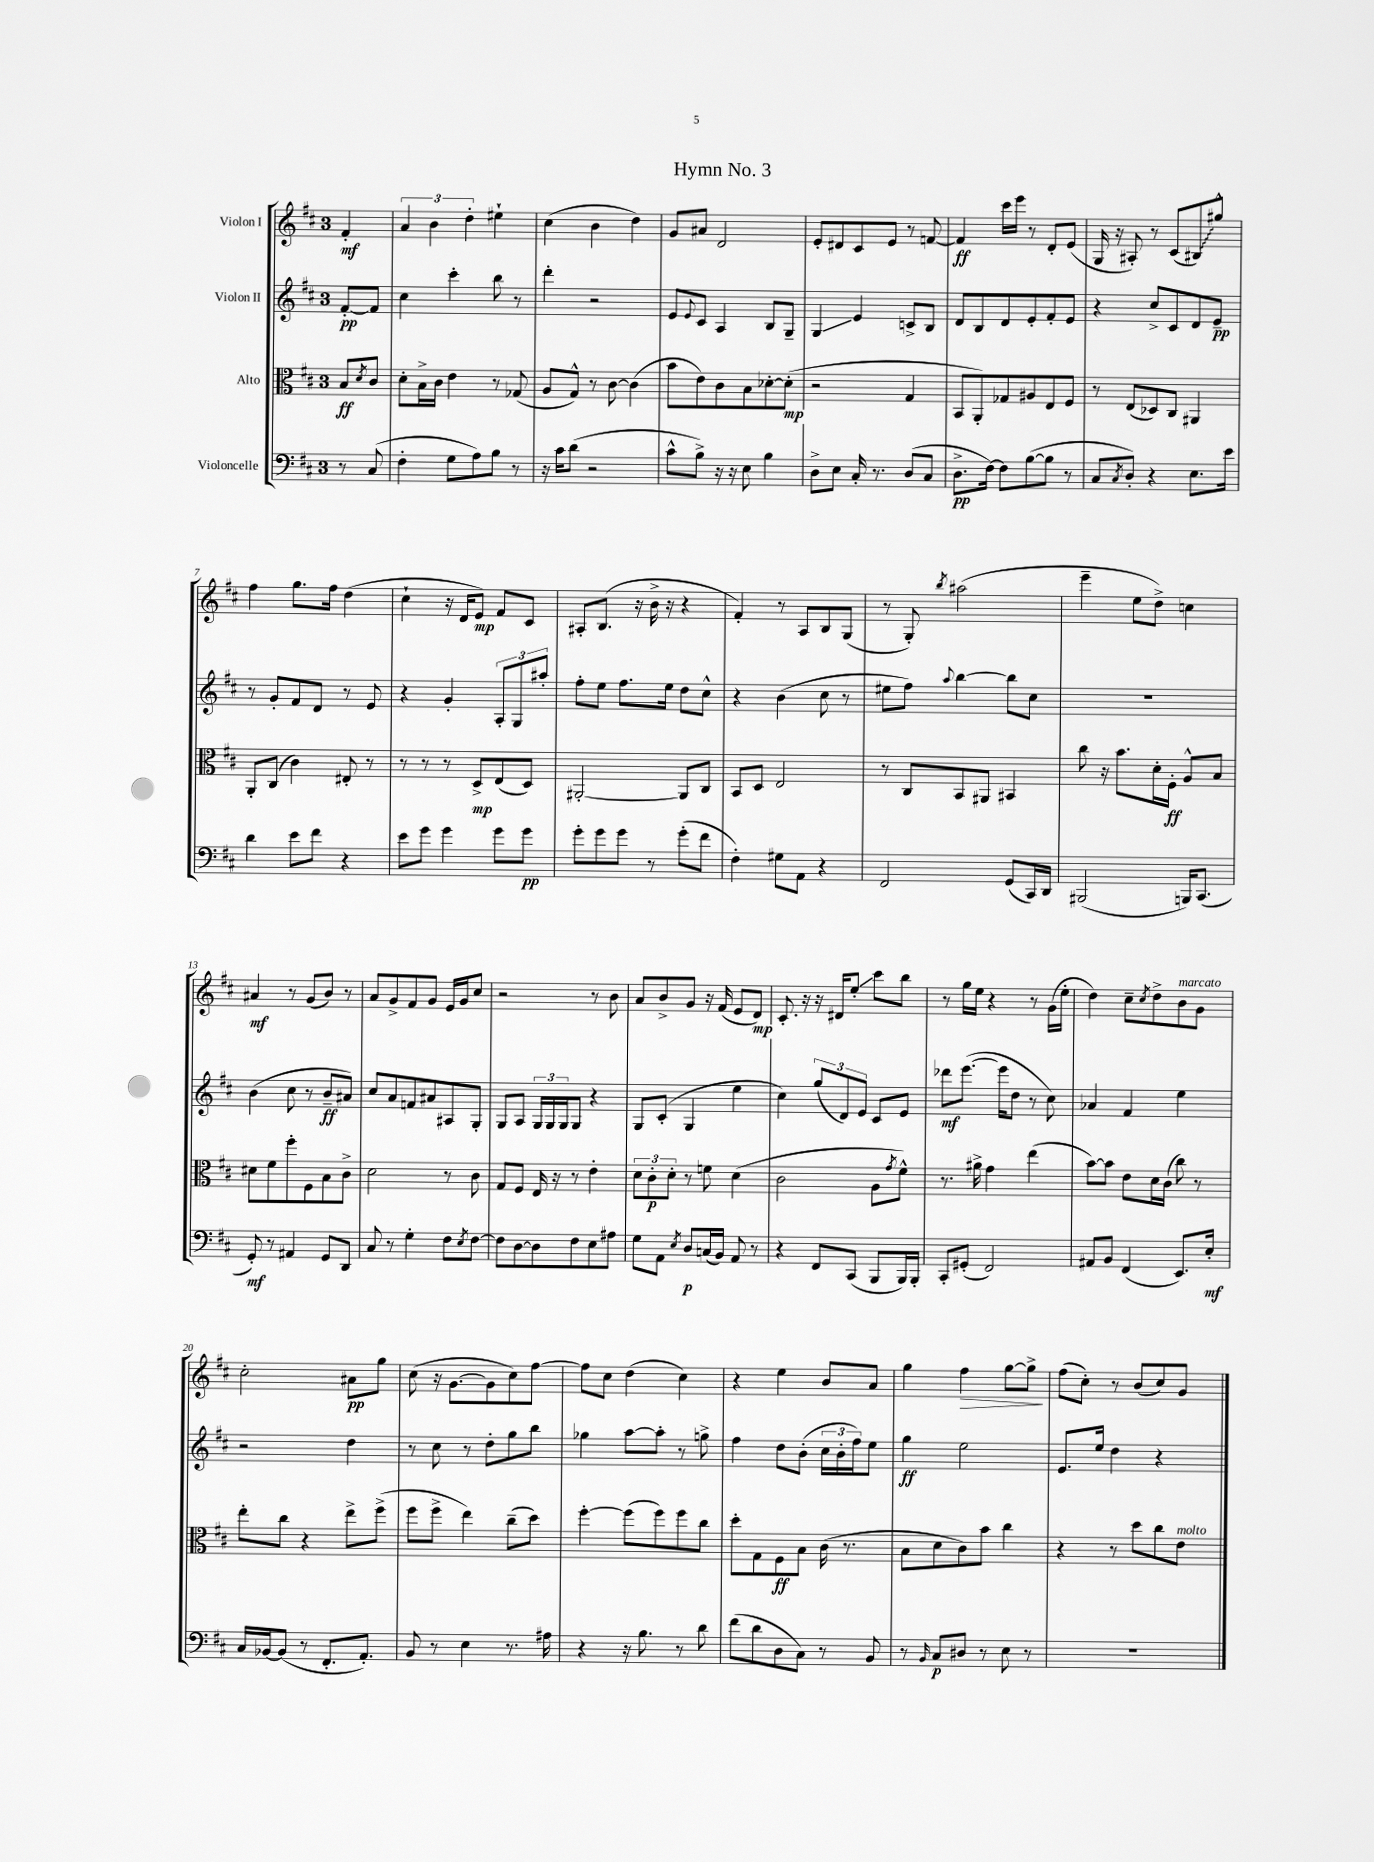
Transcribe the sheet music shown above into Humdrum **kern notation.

**kern	**kern	**kern	**kern
*staff4	*staff3	*staff2	*staff1
*clefF4	*clefC3	*clefG2	*clefG2
*k[f#c#]	*k[f#c#]	*k[f#c#]	*k[f#c#]
*M3/4	*M3/4	*M3/4	*M3/4
8r	8B	[8f#'	4f#'
.	8qd	.	.
(8C#	8c#	8f#]	.
=	=	=	=
4F#'	8d'	4cc#	6a
.	16B^	.	.
.	.	.	6b
.	16c#	.	.
8G	4e	4ccc#'	.
.	.	.	6dd'
8A)	.	.	.
8B	8r	8bb	4ee#`
8r	(8G-	8r	.
=	=	=	=
16r	8A	4ddd'	(4cc#
16c#	.	.	.
(8d	8G^^)	.	.
2r	8r	2r	4b
.	[8c#	.	.
.	(4c#]	.	4dd)
=	=	=	=
8c#^^	8b	8e	8g
.	.	8qqe	.
8B^)	8e)	8c#	8a#
16r	8c#	4A	2d
16r	.	.	.
8E	8B	.	.
4B	[8d-'	8B	.
.	(8d-']	8G~	.
=	=	=	=
8D^	2r	4G	8e'
8E	.	.	8d#
16C#'	.	4e	8c#
8.r	.	.	.
.	.	.	8e
(8D	4G	8c^	8r
8C#	.	8B	[8f
=	=	=	=
8.D^	8BB	8d	4f]
.	8AA')	8B	.
[16F#)	.	.	.
8F#]	8G-	8d	16ccc#
.	.	.	16eee
([8B	8A#	8e'	8r
8B]	8E	8f#'	8d'
8r	8F#	8e	(8e
=	=	=	=
8C#	8r	4r	16G
.	.	.	16r
8qC#	.	.	.
8D')	(8E	.	8A#')
4r	8D-)	8cc#^	8r
.	8C#	8c#	(8c#
8.E	4AA#	8d	8B#)
.	.	8e~	8gg#^^
16e	.	.	.
=	=	=	=
4d	8AA'	8r	4ff#
.	(8C#	8g'	.
8e	4c#)	8f#	8.gg
8f#	.	8d	.
.	.	.	16ff#
4r	8E#'	8r	(4dd
.	8r	8e	.
=	=	=	=
8e	8r	4r	4cc#`
8g	8r	.	.
4g	8r	4g'	16r
.	.	.	16d
.	8D^	.	8e)
8g	(8E	12A'	8f#
.	.	12G	.
8g	8D)	.	8c#
.	.	12aa#'	.
=	=	=	=
8g'	[2AA#'	8ff#'	8A#'
8g	.	8ee	(8.B
8g	.	8.ff#	.
.	.	.	16r
8r	.	.	16b^
.	.	16ee	16r
(8g'	8AA#]	8dd	4r
8f#	8C#	8cc#^^	.
=	=	=	=
4F#')	8BB	4r	4f#')
.	8D	.	.
8G#	2E	(4b	8r
8AA	.	.	8A
4r	.	8cc#	8B
.	.	8r	(8G
=	=	=	=
2FF#	8r	8ee#	8r
.	8C#	8ff#)	8G')
.	.	8qqaa	8qbb
.	8BB	[4bb	(2aa#
.	8AA#	.	.
(8GG	4BB#	8bb]	.
16CC#)	.	8cc#	.
16DD	.	.	.
=	=	=	=
(2BBB#	8cc#	2.r	4eee~
.	16r	.	.
.	8.b	.	.
.	.	.	8ee
.	16d'	.	8dd^)
.	16F#'	.	.
16BBB)	8A^^	.	4cc
(8.CC#	.	.	.
.	8B	.	.
=	=	=	=
8GG')	8d#	(4b	4a#
8r	8f#	.	.
4AA#	8ff#'	8cc#	8r
.	8F#	8r	(8g
8GG	8B	8b~	8b)
8DD	8c#^	8a#)	8r
=	=	=	=
8C#	2d	8cc#	8a
8r	.	8a	8g^
4G'	.	8f	8f#
.	.	8a#	8g
8F#	8r	8A#	16e
.	.	.	16g
8qE	.	.	.
[8F#	8c#	8G'	8cc#
=	=	=	=
8F#]	8G	8G	2r
[8D	8F#	8A	.
8D]	16E	24G	.
.	.	24G	.
.	16r	.	.
.	.	24G	.
8F#	8r	8G	.
8E	4e'	4r	8r
8A#	.	.	8b
=	=	=	=
8G	12d	8G	8a
.	12c#'	.	.
8AA	.	(8c#'	8b^
.	12d'	.	.
8qE	.	.	.
8D	8r	4G	8g
(16C	8f	.	16r
16BB)	.	.	(16f#
8AA	(4d	4ee	8e
8r	.	.	8d)
=	=	=	=
4r	2c#	4cc#)	8.c#'
.	.	.	16r
8FF#	.	(12gg	16r
.	.	.	16d#
.	.	12d)	.
(8CC#	.	.	8ee'
.	.	12e	.
8BBB	8A	8c#	8ccc#
.	8qg	.	.
16BBB)	8f#^^)	8e	8bb
16BBB'	.	.	.
=	=	=	=
8CC#'	8.r	8ddd-	8r
(8GG#'	.	([8.eee	16gg
.	16a#^	.	16ee
2FF#)	4g	.	4r
.	.	16eee]	.
.	.	8dd	.
.	(4ee	8r	8r
.	.	8cc#)	(16g
.	.	.	16ee'
=	=	=	=
8AA#	[8b)	4a-	4dd)
8BB	8b]	.	.
(4FF#	8e	4f#	8cc#~
.	.	.	8qcc#
.	16d	.	8dd^
.	(16c#	.	.
8.EE)	8cc#)	4ee	8b
.	8r	.	8g
16E'	.	.	.
=	=	=	=
16C#	8ee'	2r	2cc#'
[16BB-	.	.	.
(8BB-]	8cc#	.	.
8r	4r	.	.
8.FF#'	.	.	.
.	8ee^	4dd	8a#
8.AA')	.	.	.
.	(8ff#^	.	8gg
=	=	=	=
8BB	8ff#	8r	(8cc#
8r	8ff#^	8cc#	16r
.	.	.	[8.g
4E	4ee)	8r	.
.	.	8dd'	8g]
8.r	(8cc#~	8gg	8cc#)
.	8dd)	8bb	[8ff#
16A#	.	.	.
=	=	=	=
4r	[4ff#'	4gg-	8ff#]
.	.	.	8cc#
16r	(8ff#]	[8aa	(4dd
8.B	.	.	.
.	8ff#)	8aa']	.
8r	8ff#	8r	4cc#)
8d	8cc#	8gg^	.
=	=	=	=
(8f#	8dd'	4ff#	4r
8d	8G	.	.
8D	8F#	8dd	4ee
8C#)	8B	(8b'	.
8r	(16c#	24cc#	8b
.	.	24b'	.
.	8.r	.	.
.	.	24ff#)	.
8BB	.	8ee	8a
=	=	=	=
8r	8B	4gg	4gg
16qqBB	.	.	.
8C#	8d	.	.
8D#	8c#)	2ee	4ff#
8r	8b	.	.
8E	4cc#	.	[8gg
8r	.	.	8gg^]
=	=	=	=
2.r	4r	8.e	(8ff#
.	.	.	8cc#')
.	.	16ee	.
.	8r	4dd	8r
.	8dd	.	(8b
.	8cc#	4r	8cc#)
.	8e	.	8g
==	==	==	==
*-	*-	*-	*-
